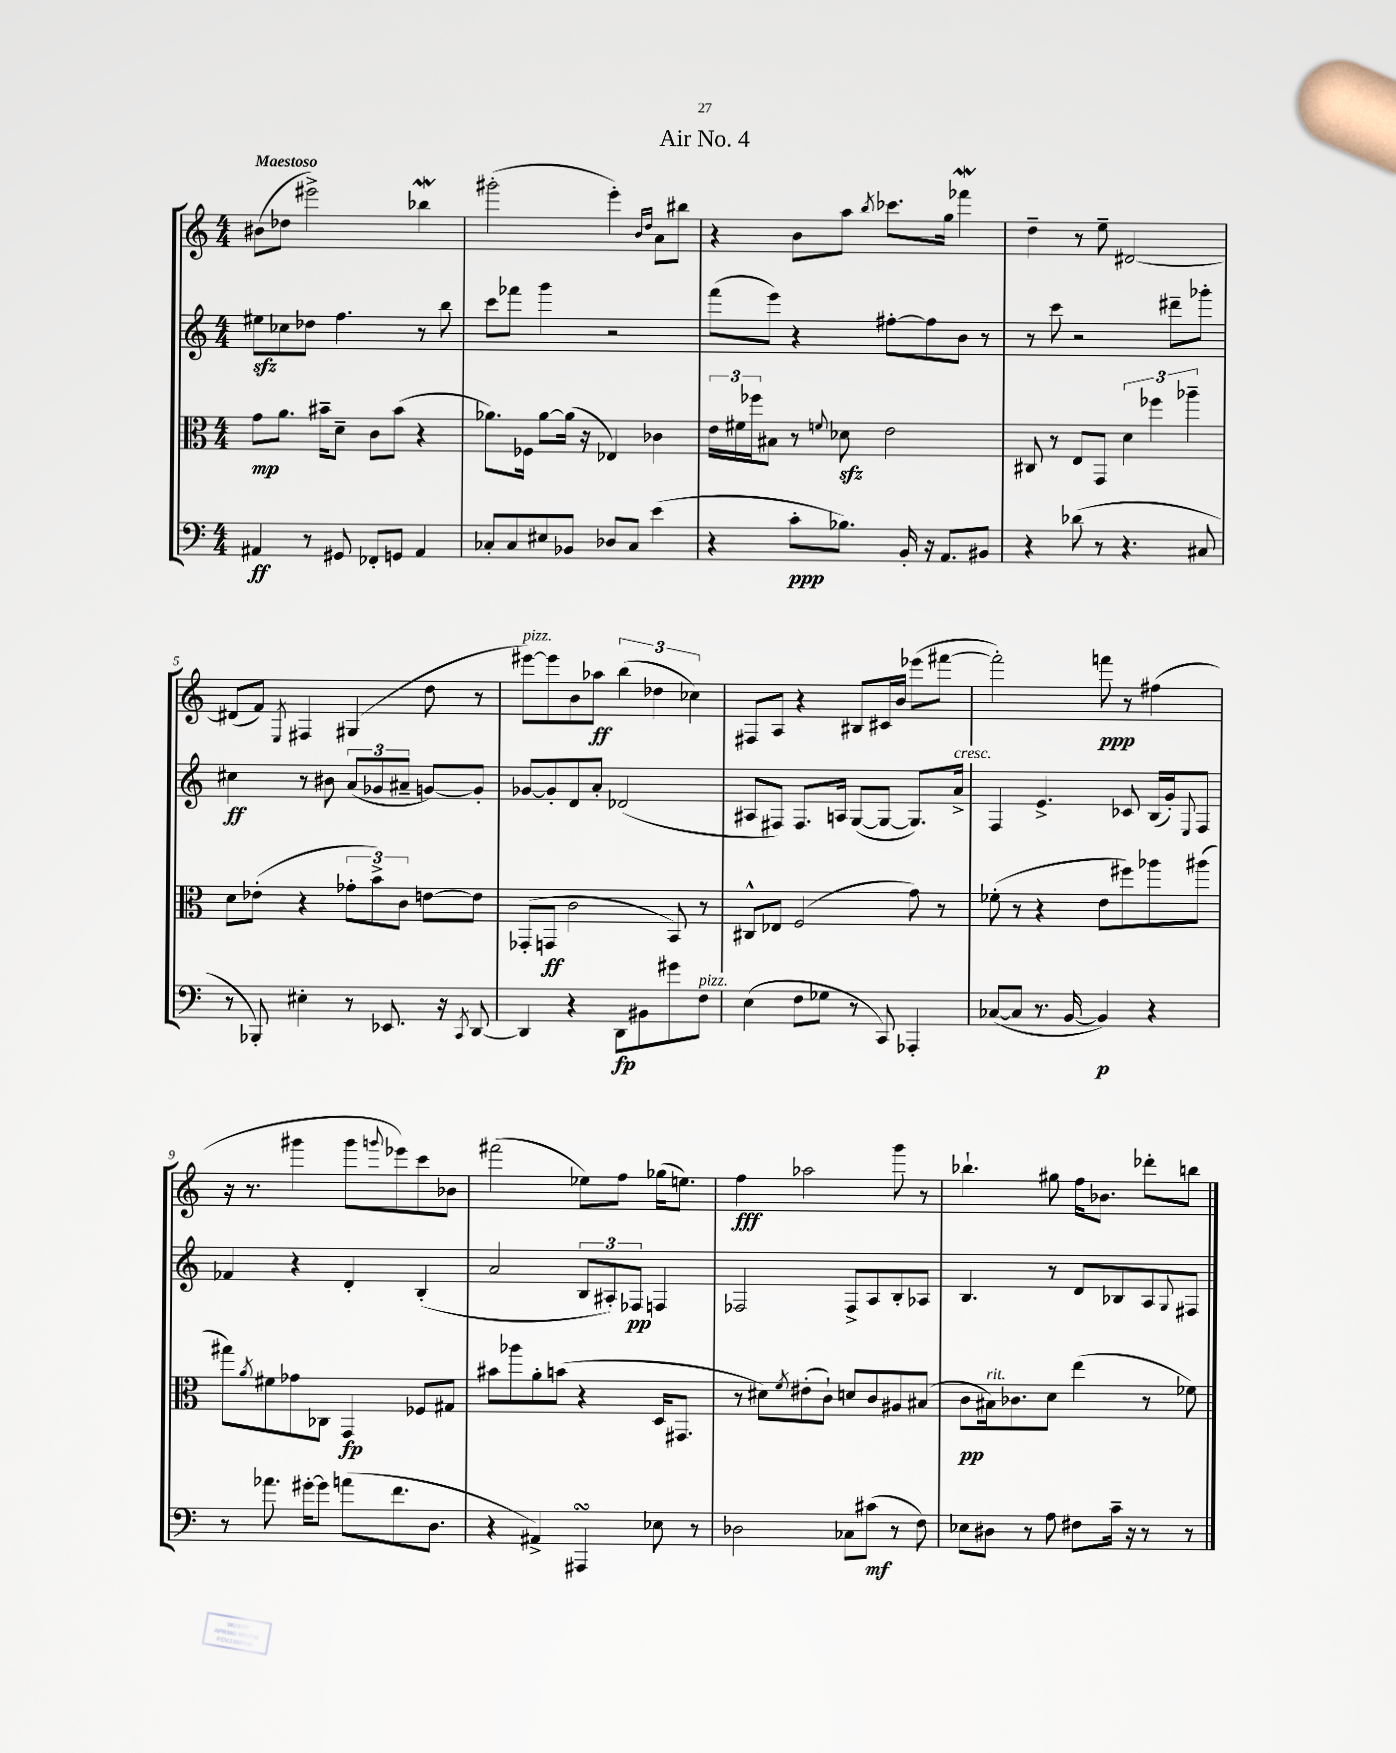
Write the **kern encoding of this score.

**kern	**kern	**kern	**kern
*staff4	*staff3	*staff2	*staff1
*clefF4	*clefC3	*clefG2	*clefG2
*k[]	*k[]	*k[]	*k[]
*M4/4	*M4/4	*M4/4	*M4/4
4AA#	8g	8ee#	(8b#
.	8.a	8cc-	8dd-
8r	.	8dd-	2eee#^)
.	16b#~	.	.
8GG#	8d~	4.ff	.
8FF-'	8c	.	.
8GG	(8b#	.	.
4AA#	4r	8r	4bb-
.	.	8bb	.
=	=	=	=
8C-'	8.a-)	8ccc	(2ggg#'
8C-	.	8fff-	.
.	16F-	.	.
8E#	[8a-	4ggg	.
8BB-	(16a-]	.	.
.	16r	.	.
8D-	4E-)	2r	4eee')
8C-	.	.	.
.	.	.	16qqb
.	.	.	16qqdd
(4e	4c-	.	8a
.	.	.	8bb#
=	=	=	=
4r	24e	(8fff	4r
.	24f#	.	.
.	24ff-	.	.
.	8B#	8eee)	.
8c'	8r	4r	8b
.	8qqf	.	.
8.B-)	8d-	.	8aa
.	.	.	8qbb
.	2e	[8ff#'	8.ccc-
16BB'	.	.	.
16r	.	8ff#]	.
8.AA	.	.	16gg
.	.	8b	4fff-
8BB#	.	8r	.
=	=	=	=
4r	8C#	8r	4dd~
.	8r	8ccc	.
(8d-	8E	2r	8r
8r	8GG	.	8ee~
4.r	6d	.	[2d#
.	6ff-	.	.
.	.	8ddd#~	.
.	6aa-~	.	.
8C#	.	8ggg-'	.
=	=	=	=
8r	8d	4cc#	(8d#]
8BBB-')	(8e-'	.	8f)
.	.	.	8qE
4E#'	4r	8r	4F#
.	.	8b#	.
8r	12g-'	(12a	(4G#
.	12b^)	12g-	.
8.EE-	.	.	.
.	12c	12a#~	.
.	[8e	[8g)	8dd
16r	.	.	.
8qCC	.	.	.
[8DD	8e]	8g']	8r
=	=	=	=
4DD]	(8GG-'	[8g-	[8eee#)
.	8GG	8g-']	8eee#]
4r	2c	8d	8b
.	.	8a'	8aa-
8DD	.	(2d-	(6bb
8BB#	.	.	.
.	.	.	6dd-
8g#	8BB)	.	.
.	.	.	6cc-)
8F	8r	.	.
=	=	=	=
(4E	8C#^^	8A#	8F#
.	8E-	8F#)	8A
8F	(2F	8.F#	4r
8G-	.	.	.
.	.	16A	.
8r	.	([8G	8B#
8CC)	.	8G_	16c#
.	.	.	16b
4AAA-'	8g)	8.G])	(8eee-
.	8r	.	[8fff#
.	.	16a^	.
=	=	=	=
([8C-	(8f-'	4F	2fff#'])
8C-]	8r	.	.
8.r	4r	4.e^	.
[16BB	.	.	.
4BB])	8e	.	8fff
.	8ff#)	8c-	8r
4r	8aa-	(16B	(4ff#
.	.	16g')	.
.	.	8qqE	.
.	(8aa#	8F	.
=	=	=	=
8r	8gg#)	4f-	16r
.	.	.	8.r
.	8qa	.	.
8.a-	8f#	.	.
.	8g-	4r	4ggg#
[16g#'	.	.	.
8g#]	8C-	.	.
(8a	4GG	4d'	8ggg#
.	.	.	8qqggg
8.f	.	.	8eee-)
.	8F-	(4B'	8ccc
8.D	.	.	.
.	8G#	.	8b-
=	=	=	=
4r	8b#	2a	(2fff#
.	8aa-	.	.
4AA#^)	8a'	.	.
.	(8b	.	.
4AAA#	4r	12B	8ee-)
.	.	12A#')	.
.	.	.	8ff
.	.	12F-	.
8E-	16D	4F	(16gg-
.	8.GG#	.	8.ee)
8r	.	.	.
=	=	=	=
2D-	8r	2F-	4ff
.	8d#)	.	.
.	8qf	.	.
.	(8e#'	.	2aa-
.	8c`)	.	.
8C-	8d	8F-^	.
(8c#	8c	8A	.
8r	8A#	8B'	8ggg
8F)	(8B#	8A-	8r
=	=	=	=
8E-	8c	4.B	4.bb-`
8D#	16B#)	.	.
.	8.c-	.	.
8r	.	.	.
8A	8d	8r	8gg#
8F#	(4ee	8d	16ff
.	.	.	8.b-
16c~	.	8B-	.
16r	.	.	.
8r	8r	8A	8ddd-'
.	.	8qqG	.
8r	8f-)	8F#	8bb
==	==	==	==
*-	*-	*-	*-
